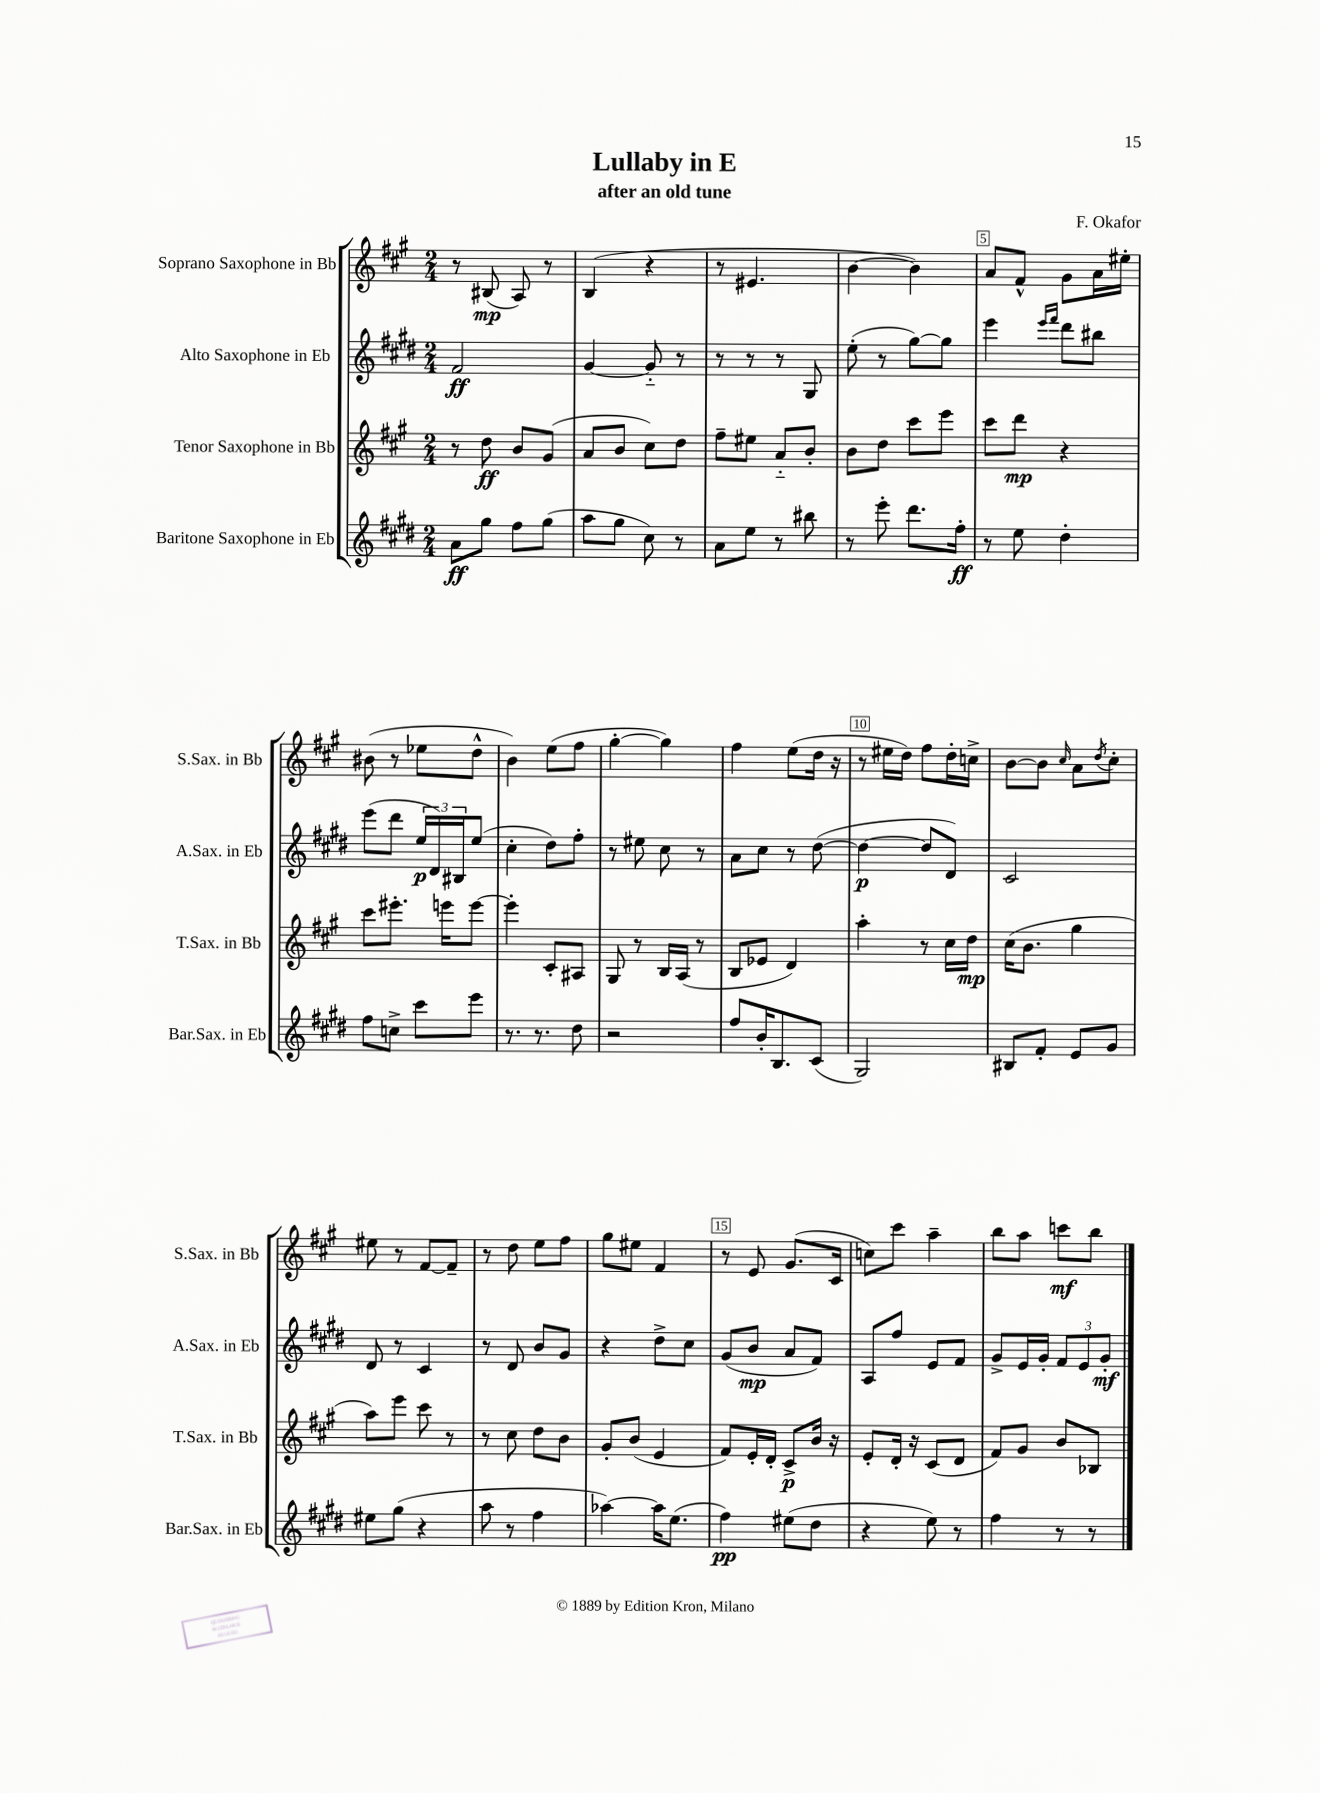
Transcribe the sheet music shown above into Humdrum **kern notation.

**kern	**kern	**kern	**kern
*staff4	*staff3	*staff2	*staff1
*clefG2	*clefG2	*clefG2	*clefG2
*k[f#c#g#d#]	*k[f#c#g#]	*k[f#c#g#d#]	*k[f#c#g#]
*M2/4	*M2/4	*M2/4	*M2/4
8a\L	8r	2f#/	8r
8gg#\J	8dd\	.	(8B#/
8ff#\L	8b/L	.	8A/)
(8gg#\J	(8g#/J	.	8r
=	=	=	=
8aa\L	8a/L	[4g#/	(4B/
8gg#\J	8b/J	.	.
8cc#\)	8cc#\L)	8g#'~/]	4r
8r	8dd\J	8r	.
=	=	=	=
8a\L	8ff#~\L	8r	8r
8ee\J	8ee#\J	8r	4.e#/
8r	8a'~/L	8r	.
8bb#\	8b'/J	8G#/	.
=	=	=	=
8r	8b\L	(8ee'\	[4b\
8eee'\	8dd\J	8r	.
8.ddd#\L	8ccc#\L	[8gg#\L)	4b\])
.	8eee\J	8gg#\]J	.
16ff#'\Jk	.	.	.
=	=	=	=
8r	8ccc#\L	4eee\	8a/L
8ee\	8ddd\J	.	8f#^^/J
.	.	16qqeee/LL	.
.	.	16qqfff#/JJ	.
4dd#'\	4r	8ddd#\L	8g#\L
.	.	8bb#\J	16a\L
.	.	.	16ee#'\JJ
=	=	=	=
8ff#\L	8ccc#\L	(8eee\L	(8b#\
8cc^\J	8.eee#'\J	8ddd#\J	8r
8ccc#\L	.	24ee/LL	8ee-\L
.	.	24d#/)	.
.	16eee\LK	.	.
.	.	24B#/J	.
8eee\J	[8eee\J	(8ee/J	8dd^^\J
=	=	=	=
8.r	4eee'\]	4cc#'\	4b\)
8.r	.	.	.
.	8c#'/L	8dd#\L)	(8ee\L
8dd#\	8A#/J	8ff#'\J	8ff#\J
=	=	=	=
2r	8G#/	8r	[4gg#'\
.	8r	8ee#\	.
.	16B/LL	8cc#\	4gg#\])
.	(16A/JJ	.	.
.	8r	8r	.
=	=	=	=
8ff#/L	8B/L	8a\L	4ff#\
16b'/K	8e-/J	8cc#\J	.
8.B/	.	.	.
.	4d/)	8r	(8ee\L
(8c#/J	.	([8dd#\	16dd\Jk
.	.	.	16r
=	=	=	=
2G#/)	4aa'\	4dd#\_	8r
.	.	.	16ee#\LL
.	.	.	16dd\JJ)
.	8r	8dd#/]L	8ff#\L
.	16cc#\LL	8d#/J)	16dd'\L
.	16dd\JJ	.	16cc^\JJ
=	=	=	=
8B#/L	(16cc#\LK	2c#/	[8b\L
.	8.b\J	.	.
8f#'/J	.	.	8b\]J
.	.	.	16qqcc#/
8e/L	4gg#\	.	8a\L
.	.	.	8qdd/
8g#/J	.	.	8cc#'\J
=	=	=	=
8ee#\L	8aa\L)	8d#/	8ee#\
(8gg#\J	8eee\J	8r	8r
4r	8ccc#\	4c#/	[8f#/L
.	8r	.	8f#~/]J
=	=	=	=
8aa\	8r	8r	8r
8r	8cc#\	8d#/	8dd\
4ff#\	8dd\L	8b/L	8ee\L
.	8b\J	8g#/J	8ff#\J
=	=	=	=
[4aa-\)	8g#'/L	4r	8gg#\L
.	(8b/J	.	8ee#\J
16aa-\]LK	4e/	8dd#^\L	4f#/
(8.ee\J	.	.	.
.	.	8cc#\J	.
=	=	=	=
4ff#\)	8f#/L)	(8g#/L	8r
.	16e'/L	8b/J	8e/
.	16d'/JJ	.	.
(8ee#\L	8c#^/L	8a/L	(8.g#/L
8dd#\J	16b/Jk	8f#/J)	.
.	16r	.	16c#/Jk
=	=	=	=
4r	8e'/L	8A/L	8cc\L)
.	16d'/Jk	8ff#/J	8ccc#\J
.	16r	.	.
8ee\)	(8c#/L	8e/L	4aa~\
8r	8d/J	8f#/J	.
=	=	=	=
4ff#\	8f#/L)	8g#^/L	8bb\L
.	8g#/J	16e/L	8aa\J
.	.	16g#'/JJ	.
8r	8b/L	12f#/L	8ccc\L
.	.	12e/	.
8r	8B-/J	.	8bb\J
.	.	12g#'/J	.
==	==	==	==
*-	*-	*-	*-
